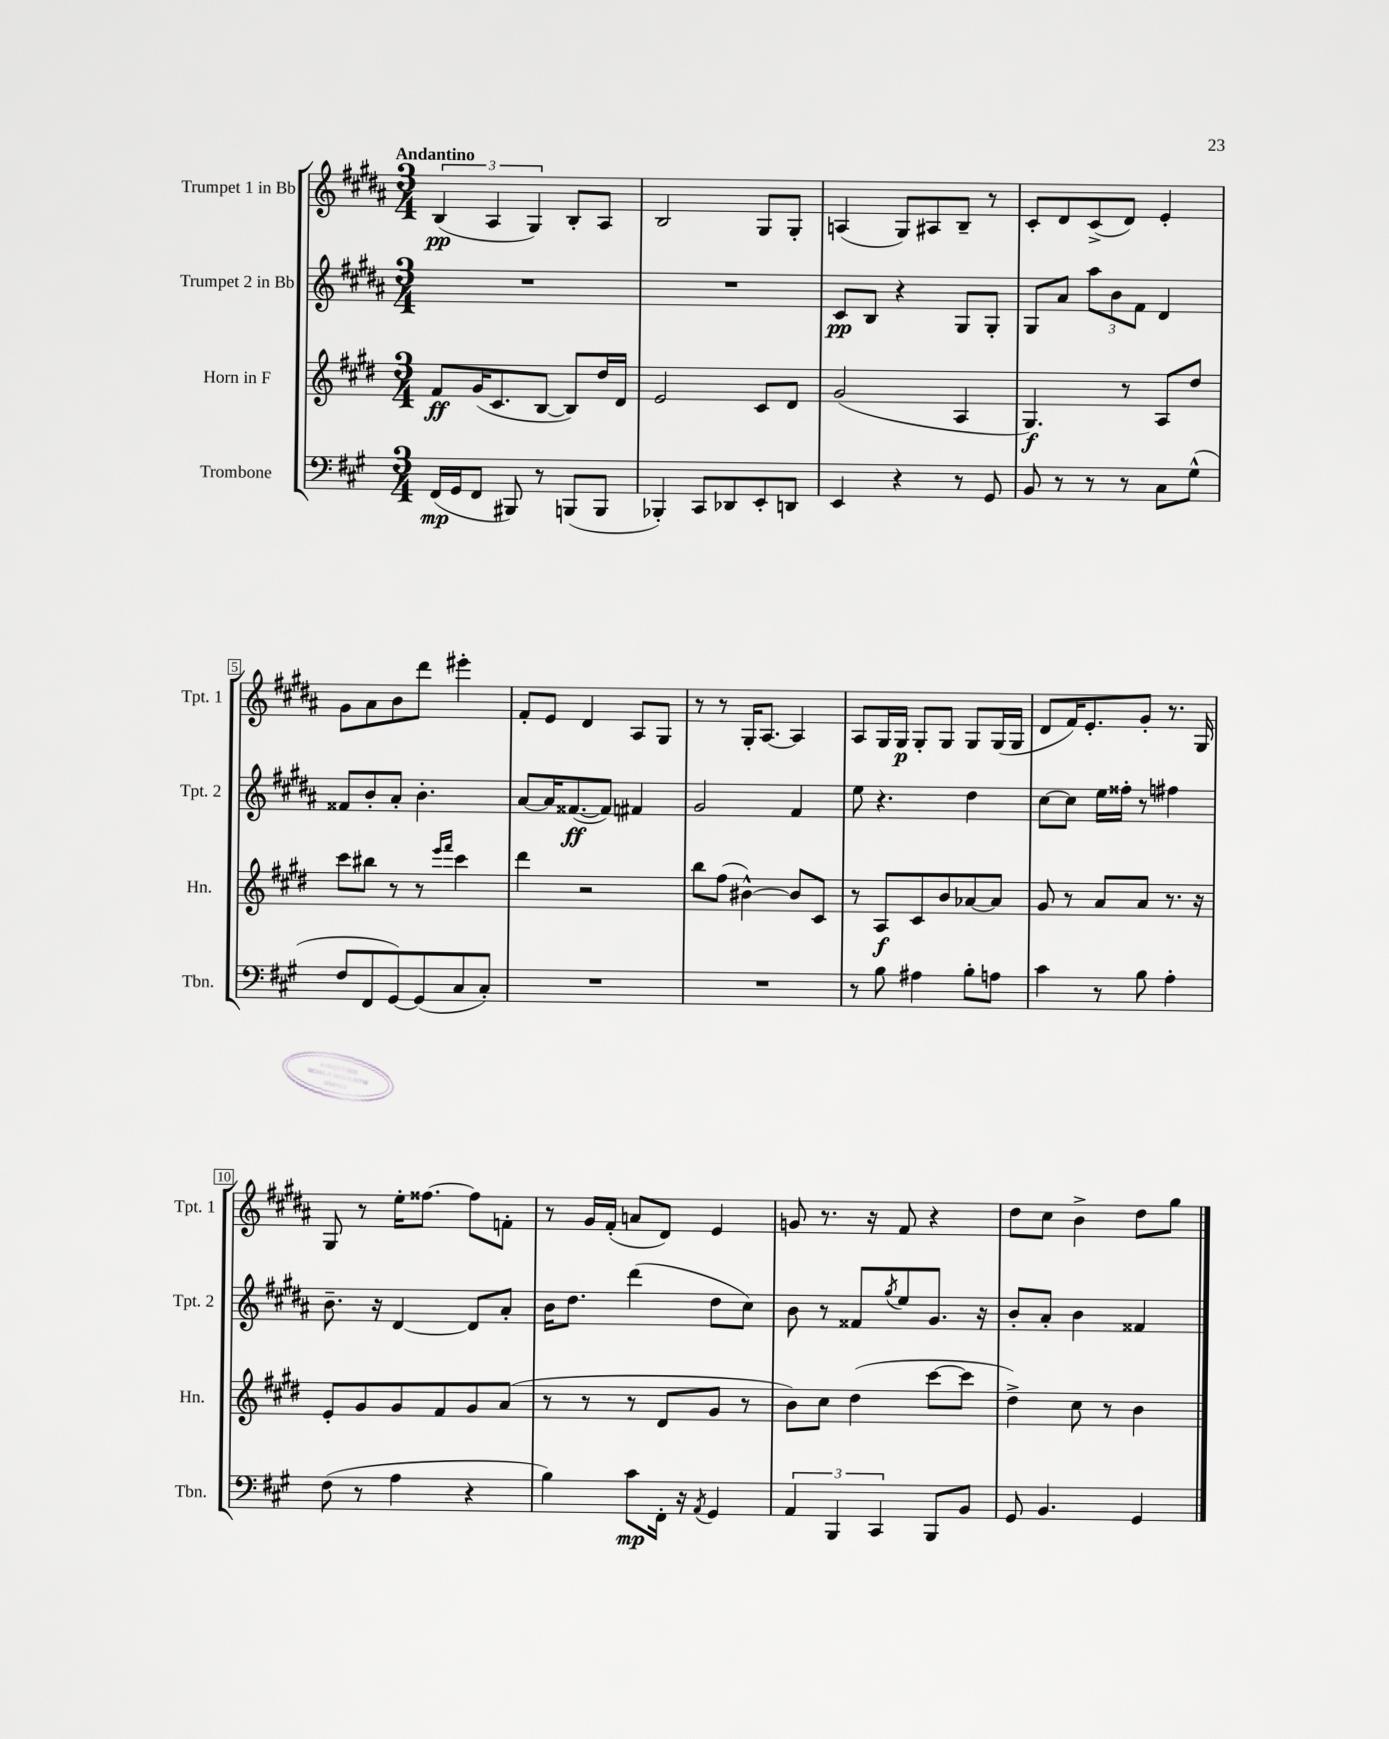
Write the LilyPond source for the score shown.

<<
\new StaffGroup <<
\new Staff = "s0" \with { instrumentName = "Trumpet 1 in Bb" shortInstrumentName = "Tpt. 1" } {
    \clef treble \key b \major \numericTimeSignature \time 3/4 \tempo "Andantino"
    \tuplet 3/2 { b4\pp( ais4 gis4) } b8-. ais8 |
    b2 gis8 gis8-. |
    a4( gis8) ais8 b8-- r8 |
    cis'8-. dis'8 cis'8->( dis'8) e'4-. |
    gis'8 ais'8 b'8 dis'''8 eis'''4-. |
    fis'8-. e'8 dis'4 ais8 gis8 |
    r8 r8 gis16-. ais8.~ ais4 |
    ais8 gis16 gis16\p gis8-. gis8 gis8 gis16( gis16 |
    dis'8 fis'16) e'8.-. gis'8-. r8. gis16 |
    gis8 r8 e''16-. fisis''8.~ fisis''8 f'8-. |
    r8 gis'16 fis'16-.( a'8 dis'8) e'4 |
    g'8 r8. r16 fis'8 r4 |
    dis''8 cis''8 b'4-> dis''8 gis''8 \bar "|." |
}
\new Staff = "s1" \with { instrumentName = "Trumpet 2 in Bb" shortInstrumentName = "Tpt. 2" } {
    \clef treble \key b \major \numericTimeSignature \time 3/4
    R2. |
    R2. |
    cis'8\pp b8 r4 gis8 gis8-. |
    gis8 ais'8 \tuplet 3/2 { ais''8 b'8 fis'8 } dis'4 |
    fisis'8 b'8-. ais'8-. b'4.-. |
    ais'8~ ais'16 fisis'8.~\ff( fisis'8) fis'4 |
    gis'2 fis'4 |
    e''8 r4. dis''4 |
    cis''8~ cis''8 e''16 fisis''16-. r8 fis''4 |
    b'8.-- r16 dis'4~ dis'8 ais'8-. |
    b'16 dis''8. dis'''4( dis''8 cis''8) |
    b'8 r8 fisis'8 \acciaccatura { gis''8 } e''8 gis'8. r16 |
    b'8-. ais'8-. b'4 fisis'4 \bar "|." |
}
\new Staff = "s2" \with { instrumentName = "Horn in F" shortInstrumentName = "Hn." } {
    \clef treble \key e \major \numericTimeSignature \time 3/4
    fis'8\ff gis'16( cis'8. b8~ b8) dis''16 dis'16 |
    e'2 cis'8 dis'8 |
    gis'2( a4 |
    gis4.\f) r8 a8 dis''8 |
    cis'''8 bis''8 r8 r8 \grace { e'''16 fis'''16 } cis'''4 |
    dis'''4 r2 |
    b''8 fis''8( bis'4~-^) bis'8 cis'8 |
    r8 a8\f cis'8 b'8 aes'8~ aes'8 |
    gis'8 r8 a'8 a'8 r8. r16 |
    e'8-. gis'8 gis'8 fis'8 gis'8 a'8( |
    r8 r8 r8 dis'8 gis'8 r8 |
    b'8) cis''8 dis''4( cis'''8~ cis'''8 |
    dis''4->) cis''8 r8 b'4 \bar "|." |
}
\new Staff = "s3" \with { instrumentName = "Trombone" shortInstrumentName = "Tbn." } {
    \clef bass \key a \major \numericTimeSignature \time 3/4
    fis,16\mp( gis,16 fis,8 bis,,8) r8 b,,8( b,,8 |
    bes,,4-.) cis,8 des,8 e,8-. d,8 |
    e,4 r4 r8 gis,8 |
    b,8 r8 r8 r8 cis8 gis8-^( |
    fis8 fis,8 gis,8~) gis,8( cis8 cis8-.) |
    R2. |
    R2. |
    r8 b8 ais4 b8-. a8 |
    cis'4 r8 b8 a4-. |
    fis8( r8 a4 r4 |
    b4) cis'8\mp fis,16-. r16 \acciaccatura { a,8 } gis,4 |
    \tuplet 3/2 { a,4 b,,4 cis,4 } b,,8 b,8 |
    gis,8 b,4. gis,4 \bar "|." |
}
>>
>>
\layout { \context { \Score \override BarNumber.stencil = #(make-stencil-boxer 0.1 0.3 ly:text-interface::print) } }
